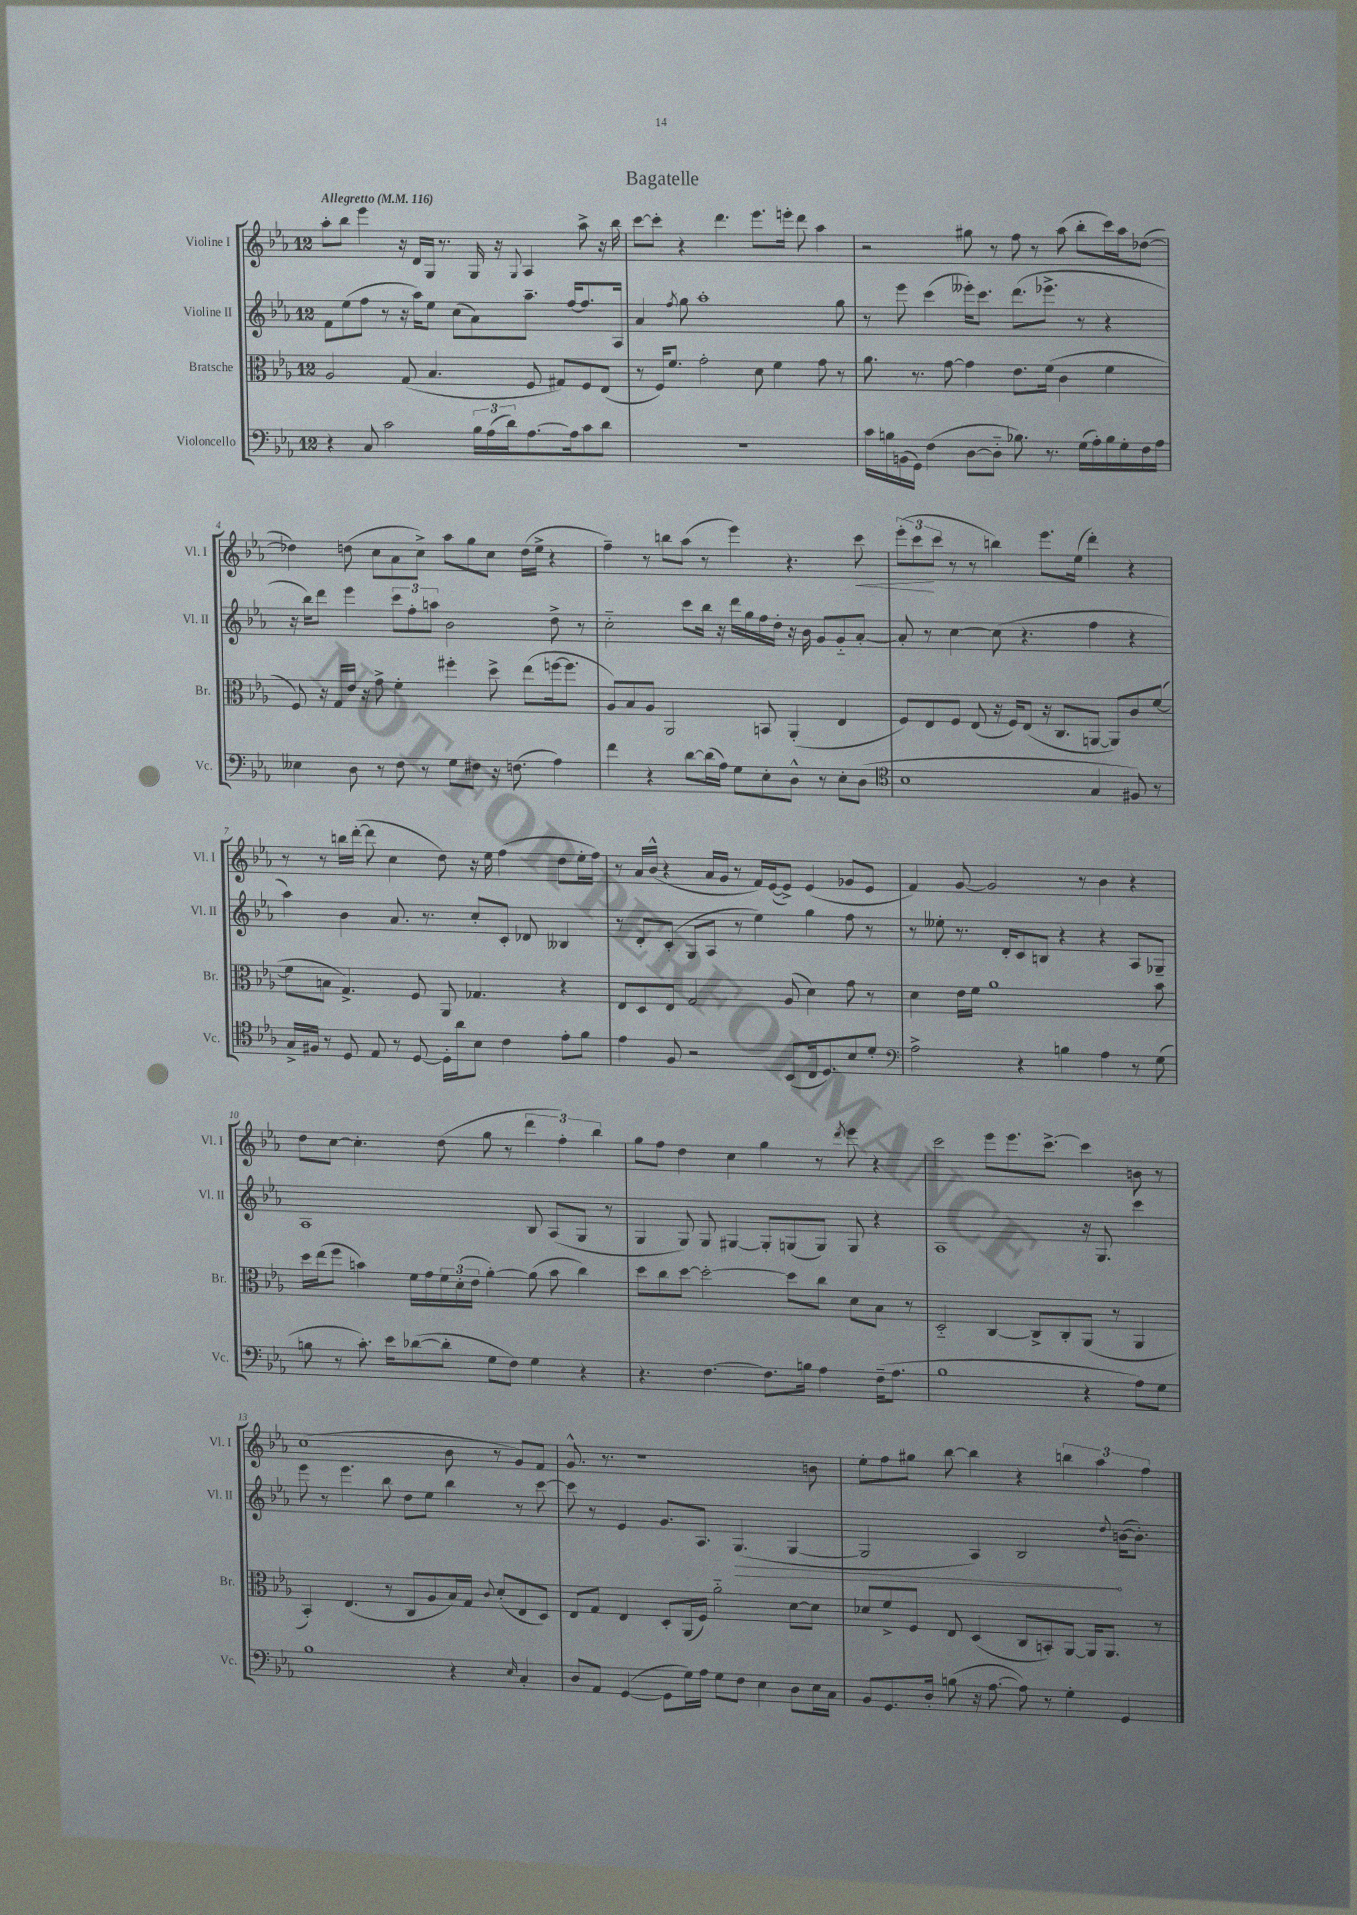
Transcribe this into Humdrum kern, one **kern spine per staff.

**kern	**kern	**kern	**kern
*staff4	*staff3	*staff2	*staff1
*clefF4	*clefC3	*clefG2	*clefG2
*k[b-e-a-]	*k[b-e-a-]	*k[b-e-a-]	*k[b-e-a-]
*M12/8	*M12/8	*M12/8	*M12/8
*MM116	*MM116	*MM116	*MM116
4r	2A-	8f	8aa-'
.	.	(8ee-	8bb-
8C	.	8ff	4eee-
2c	.	8r	.
.	(8G	16r	16r
.	.	16aa-)	16d
.	4.B-	8ee-	16G
.	.	.	8.r
.	.	(8cc	.
24B-	.	8a-)	16G
(24A-	.	.	.
.	.	.	16r
24d)	.	.	.
.	.	.	8qqG
[8.A-	8F	8.aa-~	4A-
.	8G#)	.	.
16A-]	.	[16ff	.
8c	8F	8.ff]	8aa-^
8d	(8E-	.	16r
.	.	16A-	16bb-
=	=	=	=
1.r	8r	4a-	[8ccc
.	16F)	.	8ccc']
.	8.f	.	.
.	.	8qff	.
.	.	8gg	4r
.	2g'	1aa-'	.
.	.	.	4.ddd
.	8d	.	8.eee-
.	4f	.	.
.	.	.	16eee'
.	.	.	8ddd
.	8g	.	4aa-
.	8r	8gg	.
=	=	=	=
16c	8.a-	8r	2r
16B	.	.	.
(16BB	.	8eee-	.
16GG)	8.r	.	.
(4F	.	(4ccc	.
.	[8g	.	.
[8D	4g]	16eee--')	8gg#
.	.	8.ccc	.
8D'~]	.	.	8r
8.B-)	8.e-	(8.ddd	8ff
.	.	.	8r
8.r	(16f	8.eee-^	.
.	4c	.	(8aa-
(16G	.	8r	8bb-'
16A-')	.	.	.
16B-	4f	4r	16ccc)
16G'	.	.	16aa-
16F	.	.	([8dd-
16A-	.	.	.
=	=	=	=
4E--	8F)	16r	4dd-])
.	.	16bb-)	.
.	16r	8ddd	.
.	16G	.	.
8D	16e-	4eee-	(8dd
.	16r	.	.
8r	8g^	.	8cc
8F	4f'	12ccc	8a-
.	.	12ff'	.
8r	.	.	8cc^)
.	.	12aa	.
8G	4ff#'	2b-	8aa-
8F#	.	.	8gg
16r	8dd^	.	8cc
(8.F	.	.	.
.	(8ee-	.	(16dd
.	.	.	16ee-^
4A-)	[16ff	8dd^	4r
.	8.ff]	.	.
.	.	8r	.
=	=	=	=
4f	8A-)	2cc'~	4ff~)
.	8B-	.	.
4r	8A-	.	8r
.	2AA-	.	8bb
[8d	.	8ccc	(8aa-
(16d]	.	16bb-	8r
16A-)	.	16r	.
8G	.	16ddd	4eee-)
.	.	16gg	.
8E-'	8BB	16ff	.
.	.	16dd'	.
8D^^	(4AA-'	16r	4.r
.	.	16b-	.
8r	.	8g	.
8E-'	4E-	8g'~	.
(8D	.	[8a-'	8ccc
=	=	=	=
*clefC4	*	*	*
1B-	8F)	8a-']	(12eee-'
.	.	.	12ccc
.	8E-	8r	.
.	.	.	12ccc
.	8F	[4cc	8r
.	(8E-	.	8r
.	16r	(8cc]	4bb)
.	16F)	.	.
.	(8E-	4.r	.
.	16r	.	8.eee-
.	8.C	.	.
.	.	.	(16ee-
4G	[8AA	4ff	4ddd')
.	8AA])	.	.
8F#)	8c	4r	4r
8r	([8f	.	.
=	=	=	=
16G^	8f]	4aa-)	8r
16F#	.	.	.
8r	8B	.	8r
8D	4.G^)	4b-	16bb
.	.	.	([16ddd'
8E-	.	.	8ddd]
8r	.	8.a-	4cc
[8D	8F	.	.
.	.	8.r	.
16D']	8AA-	.	8dd)
16a-	.	.	.
8B-	4.G-	8cc'	16r
.	.	.	16ee-
4c	.	8c'	(4ff
.	.	8d-	.
8e-'	4r	4B--	8dd
8f	.	.	16ee-'
.	.	.	16ff)
=	=	=	=
4e-	8E-	8r	8r
.	8D	8d'	16a-
.	.	.	(16b-^^
8F	8E-	(8c'	4r
2r	2G	8G	.
.	.	8A-	16a-
.	.	.	16g
.	.	8r	8r
.	.	4ee-)	16f)
.	.	.	([16e-
(8BB-	(8A-	.	8e-^])
16C	4d)	4gg	(4e-
8.D)	.	.	.
8B-	8g	8ff	8g-
8d'	8r	8r	8e-
=	=	=	=
*clefF4	*	*	*
2A-^	4d	8r	4f)
.	.	8ee--'	.
.	16e-	8.r	[8g
.	16f	.	.
.	1a-	.	2g]
.	.	16d'	.
4r	.	8c	.
.	.	8B	.
4B	.	4r	.
.	.	.	8r
4A-	.	4r	4b-
8r	.	8A-	4r
(8G	8b-	8G-~	.
=	=	=	=
8B	16dd	1A-	8dd
.	(16ee-	.	.
8r	8ff	.	[8cc
8.c')	4b)	.	4.cc']
16e-	.	.	.
([8d-	16f	.	.
.	16g	.	.
8d-']	24f	.	(8dd
.	(24d'	.	.
.	24e-	.	.
8G	[4a-')	.	8gg
8F)	.	.	8r
4G	(8a-]	8B-	6ddd
.	8b	(8A-	.
.	.	.	6ff')
4r	4cc)	8G	.
.	.	.	6bb-
.	.	8r	.
=	=	=	=
4.r	8dd	4G	8gg
.	8cc	.	8ff
.	[8dd	8G)	4dd
[4.F	2dd'_	8G	.
.	.	[4G#	4cc
8.F]	.	8G#']	4gg
.	8dd]	(8G	.
16B	.	.	.
4A-	8cc	8G)	8r
.	.	.	8qddd
.	8d	8G	8eee-
(16F~	8B-	4r	4r
8.A-	.	.	.
.	8r	.	.
=	=	=	=
1B-	2D'~	1A-	2ccc
.	[4C	.	8eee-
.	.	.	8.eee-
.	8C^]	.	.
.	.	.	[8.ccc^
.	8C'	.	.
4r	(8AA-	16r	4ccc]
.	.	8.G	.
.	8r	.	.
8A-)	4AA-	4ccc	8b
8G	.	.	8r
=	=	=	=
1B-	4BB-')	8eee-	(1cc
.	.	8r	.
.	(4.E-	4.eee-	.
.	8r	8bb-	.
.	8C	8dd	.
.	8A-	8ee-	.
4r	16B-)	4bb-	8b-
.	16G	.	.
.	8qqc	.	.
.	(8d'	.	8r
16qqE-	.	.	.
4C'	8E-	8r	8g)
.	8D)	[8ccc	8f
=	=	=	=
8D	8E-	8ccc]	8.g^^
8AA-	8G	8r	.
.	.	.	8.r
([4GG	4E-	4e-	.
.	.	.	1r
8GG]	8D'	8.g	.
16G)	(16AA-	.	.
16A-	16F)	8.A-	.
8G	2a-'~	.	.
8F	.	(4.G	.
4E-	.	.	.
8D	[8d	[4G	.
16E-	8d]	.	8b
16C	.	.	.
=	=	=	=
8BB-	8d-	2G]	8ee-'
8.GG	8f^	.	8ff
.	8F	.	8gg#
16D'	.	.	.
(8B	8E-	.	[8bb-
16r	(4D	4A-)	4bb-]
[8.A-	.	.	.
8A-])	8C	2B-	4r
8r	8BB')	.	.
4G'	[8AA-	.	6bb
.	16AA-]	.	.
.	.	.	6aa-
.	8.AA-	.	.
.	.	8qqdd	.
4GG	.	([16b	.
.	.	8.b'])	.
.	.	.	6ff
.	8r	.	.
==	==	==	==
*-	*-	*-	*-
